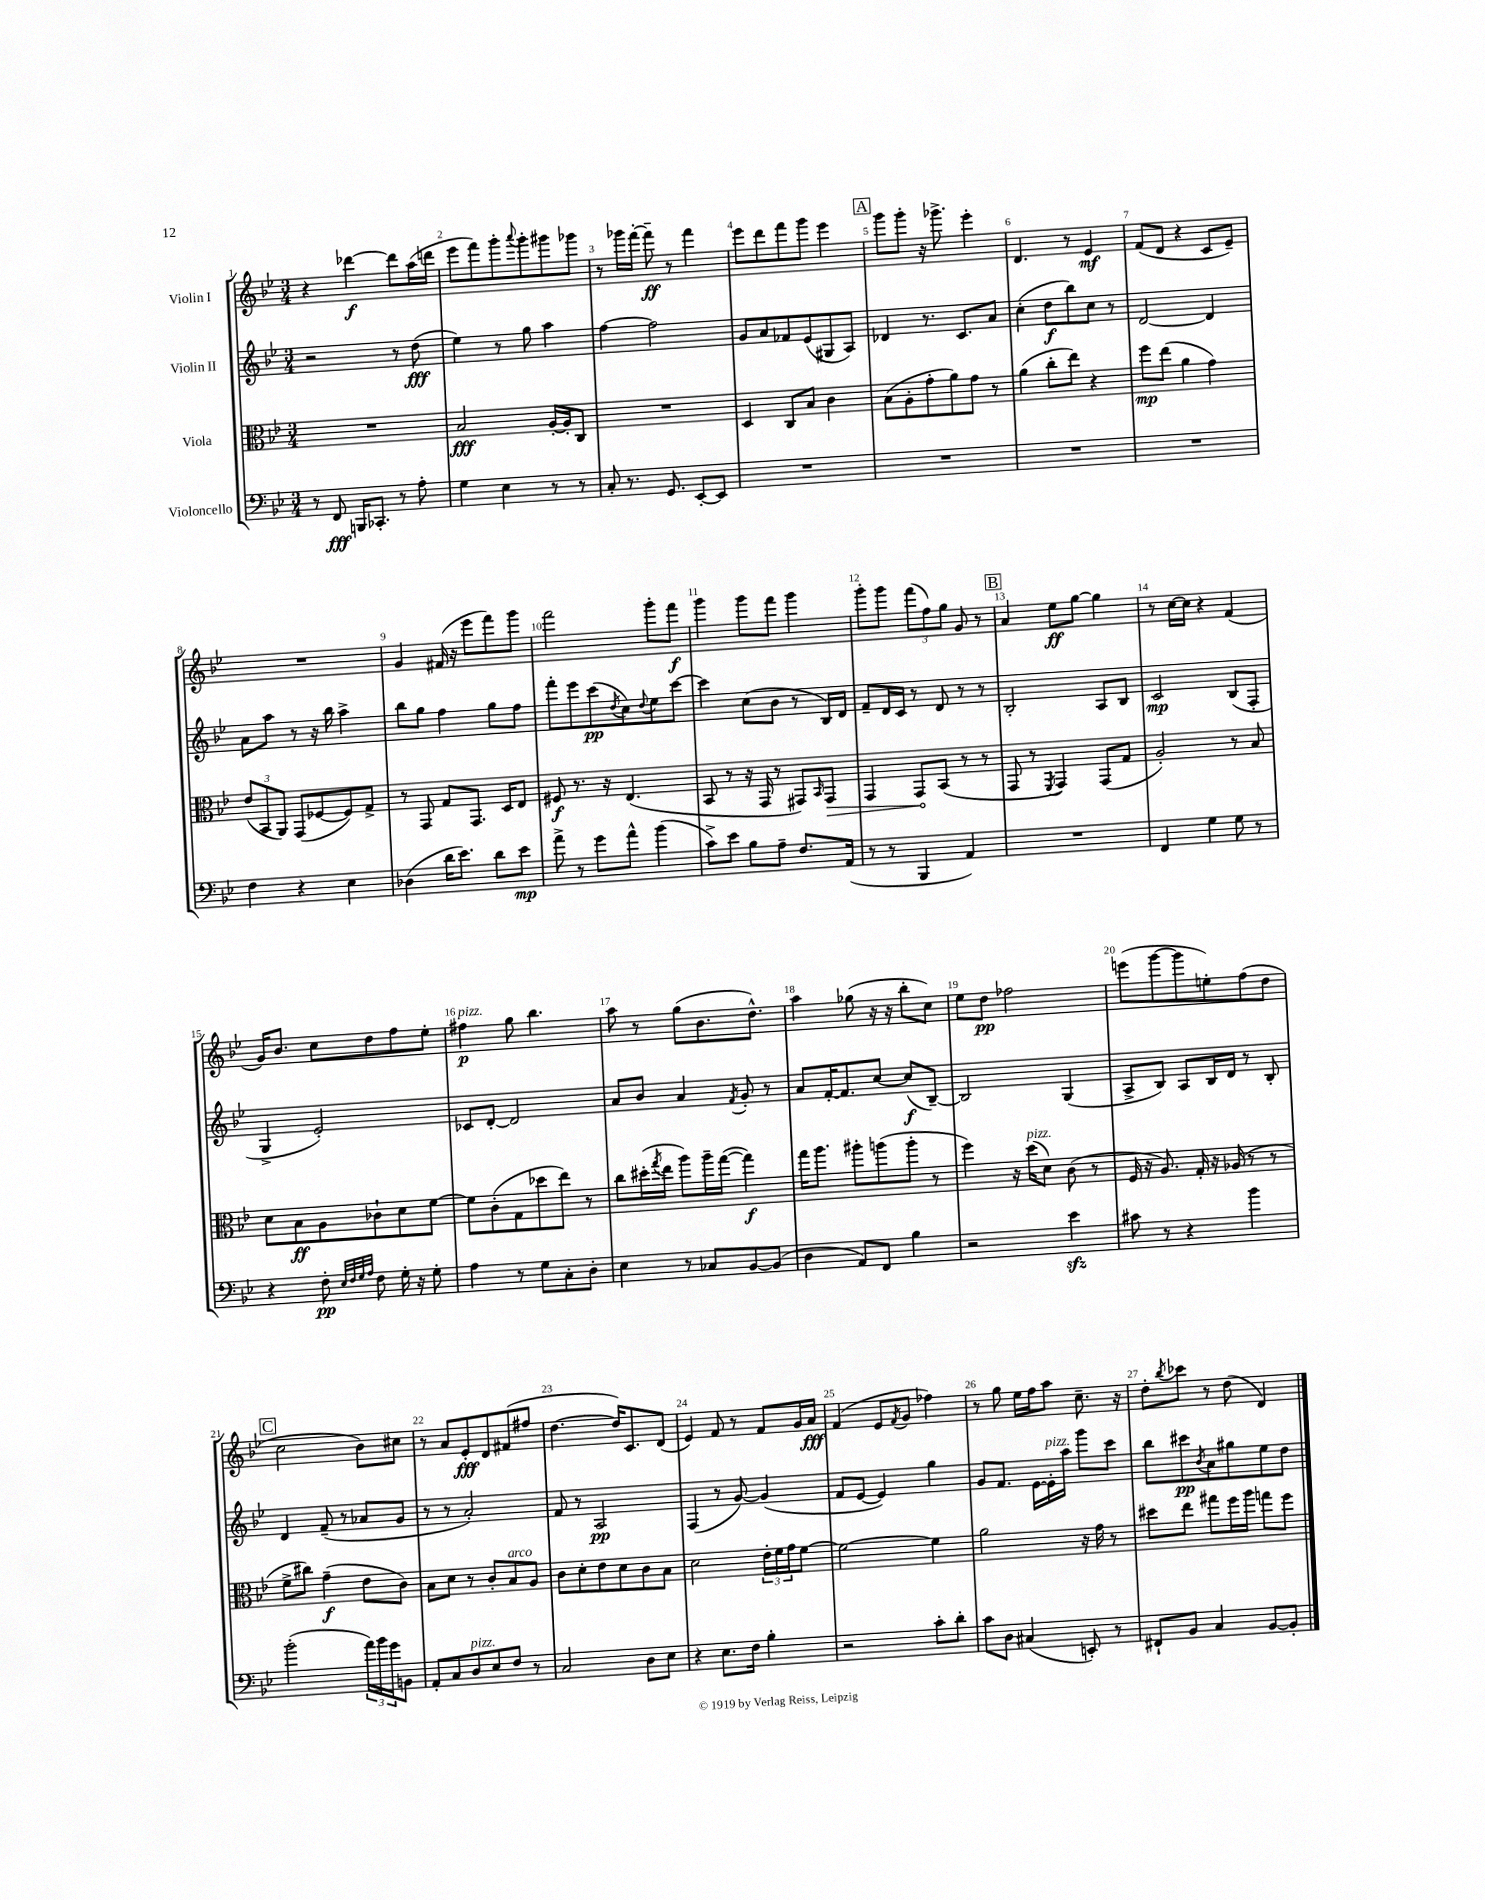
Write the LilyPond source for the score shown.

<<
\new StaffGroup <<
\new Staff = "s0" \with { instrumentName = "Violin I" } {
    \clef treble \key bes \major \numericTimeSignature \time 3/4
    r4 des'''4~\f des'''8 a''16( d'''16 |
    ees'''8 f'''8) g'''8-. \appoggiatura { a'''8 } g'''8-. gis'''8 ges'''8 |
    r8 ges'''16 f'''16~-. f'''8--\ff r8 f'''4 |
    ees'''8 d'''8 f'''8 g'''8 ees'''4 |
    \mark \markup { \box "A" } g'''8 g'''8-. r16 ges'''8.-> ees'''4-. |
    d'4. r8 ees'4\mf |
    f'8( d'8 r4 c'8 ees'8--) |
    R2. |
    g'4 fis'16( r16 ees'''8 f'''8) g'''8 |
    f'''2 g'''8-. f'''8\f |
    g'''4 g'''8 f'''8 g'''4 |
    g'''8-. g'''8 \tuplet 3/2 { f'''8( f''8) g''8 } g'8 r8 |
    \mark \markup { \box "B" } a'4 ees''8\ff g''8~ g''4 |
    r8 c''16~ c''16 r4 f'4( |
    g'16) bes'8. c''8 d''8 f''8 ees''8-. |
    fis''4\p^\markup { \italic "pizz." } g''8 bes''4. |
    a''8 r8 g''8( bes'8. d''8.-^) |
    a''4 ges''8( r16 r16 bes''8-. c''8) |
    ees''8 d''8\pp fes''2 |
    e'''8( g'''8~ g'''8 e''8-.) f''8( d''8 |
    \mark \markup { \box "C" } c''2 bes'8) cis''8 |
    r8 a'8 ees'8-.\fff d'8 fis'8( fis''8 |
    d''4.~ d''16) c'8. d'8( |
    ees'4) f'8 r8 f'8 g'16 a'16\fff |
    f'4( ees'8 \acciaccatura { f'8 } g'8 fes''4) |
    r8 g''8 ees''16 f''16 a''8 c''8.-- r16 |
    d''8-. \acciaccatura { bes''8 } ces'''8 r8 d''8( d'4) \bar "|." |
}
\new Staff = "s1" \with { instrumentName = "Violin II" } {
    \clef treble \key bes \major \numericTimeSignature \time 3/4
    r2 r8 d''8\fff( |
    ees''4) r8 g''8 a''4 |
    f''4~ f''2 |
    g'8 a'8 fes'8 ees'8( gis8 a8) |
    \mark \markup { \box "A" } des'4 r8. c'8. a'8 |
    c''4-.( d''8\f bes''8) c''8 r8 |
    d'2~ d'4 |
    a'8 a''8 r8 r16 bes''16 a''4-> |
    bes''8 g''8 f''4 g''8 f''8 |
    f'''8-. ees'''8 c'''8\pp( \acciaccatura { d''8 } c''8) \appoggiatura { d''8 } ees''8 c'''8~ |
    c'''4 c''8( bes'8 r8 bes16) d'16 |
    f'8-- d'16 c'16 r8 d'8 r8 r8 |
    \mark \markup { \box "B" } bes2-. a8 bes8 |
    c'2\mp bes8( f8-. |
    g4-> ees'2-.) |
    ces'8 d'8~-. d'2 |
    a'8 bes'8 a'4 \acciaccatura { f'8 } g'8-. r8 |
    a'8 f'16~-. f'8. c''8~ c''8\f( bes8~--) |
    bes2 g4( |
    a8-> bes8) a8 bes16 d'16 r8 bes8-. |
    \mark \markup { \box "C" } d'4 f'8--( r8 aes'8 g'8 |
    r8 r8 a'2-.) |
    f'8 r8 a2\pp |
    f4( r8 g'8~) g'4( |
    f'8 ees'8~ ees'4) g''4 |
    g'8 f'8. ees'16~ ees'16-.^\markup { \italic "pizz." } a''16 g'''8 c'''8 |
    bes''8 cis'''8\pp \acciaccatura { bes'8 } a'8 gis''8 ees''8 d''8 \bar "|." |
}
\new Staff = "s2" \with { instrumentName = "Viola" } {
    \clef alto \key bes \major \numericTimeSignature \time 3/4
    R2. |
    bes2\fff a16~-. a16-. c8 |
    R2. |
    d4 c8 bes8 c'4 |
    \mark \markup { \box "A" } bes8( a8-. g'8-. a'8) g'8 r8 |
    a'4( c''8-. ees''8) r4 |
    f''8\mp ees''8( a'4 g'4) |
    \tuplet 3/2 { ees'8( bes,8 a,8) } g,8( fes8~ fes8) g8-> |
    r8 g,8 g8 g,8. d16 ees8 |
    fis8\f r8. r16 ees4.( |
    bes,8 r8 r16 g,16 r8 gis,8) \grace { bes,16 } \once \override Hairpin.circled-tip = ##t gis,8\> |
    g,4 g,8\! bes,8( r8 r8 |
    \mark \markup { \box "B" } g,8 r8 \acciaccatura { f,8 } g,4) g,8( g8 |
    a2-.) r8 bes8 |
    d'8 bes8\ff a8 ces'8-! d'8 f'8~ |
    f'8 c'8-.( g8 des''8 ees''8) r8 |
    c''8 dis''16-.( \acciaccatura { g''8 } ees''16 a''8) a''16-- g''16~( g''4\f) |
    g''16 a''8. ais''8-. a''8( a''8-. r8 |
    f''4) r16 d''16^\markup { \italic "pizz." }( d'8) c'8( r8 |
    f16 r16 a8.) g16-. r16 aes16( r8 r8 |
    \mark \markup { \box "C" } f'8-> cis''8) g'4--\f( ees'8 c'8) |
    bes8 d'8 r8 c'8-. bes8^\markup { \italic "arco" } a8 |
    c'8 d'8-. ees'8 d'8 c'8 bes8 |
    d'2 \tuplet 3/2 { ees'16-. f'16 g'16 } f'8~ |
    f'2~ f'4 |
    a'2 r16 g'16 r8 |
    dis''8 ees''8 gis''8 f''16 a''16 g''8 f''8 \bar "|." |
}
\new Staff = "s3" \with { instrumentName = "Violoncello" } {
    \clef bass \key bes \major \numericTimeSignature \time 3/4
    r8 f,8\fff b,,16 ces,8.-. r8 a8-. |
    g4 ees4 r8 r8 |
    c8-. r8. g,8. ees,8~-. ees,8 |
    R2. |
    \mark \markup { \box "A" } R2. |
    R2. |
    R2. |
    f4 r4 ees4 |
    des4( d'16 ees'8.) d'8 ees'8\mp |
    a'8-> r8 g'8 a'8-^ bes'4( |
    c'8->) ees'8 bes8 a8-- f8. a,16( |
    r8 r8 bes,,4 a,4) |
    \mark \markup { \box "B" } R2. |
    f,4 g4 g8 r8 |
    r4 f8-.\pp \grace { ees32 f32 g32 a32 } f8 g16-. r16 g8-. |
    a4 r8 g8 c8-. d8-. |
    ees4 r8 ces8 bes,8~ bes,8( |
    d4 a,8) f,8 bes4 |
    r2 ees'4\sfz |
    cis'8 r8 r4 bes'4 |
    \mark \markup { \box "C" } bes'2-.( \tuplet 3/2 { a'16) bes'16 g'16 } b,8 |
    a,8-. c8 d8^\markup { \italic "pizz." } ees8 f8 r8 |
    c2 d8 ees8 |
    r4 ees8. f16 bes4-. |
    r2 c'8-. d'8-. |
    c'8 d8 cis4( e,8-.) r8 |
    fis,8-! bes,8 c4 bes,8~ bes,8-. \bar "|." |
}
>>
>>
\layout { \context { \Score \override BarNumber.break-visibility = ##(#f #t #t) barNumberVisibility = #all-bar-numbers-visible } }
